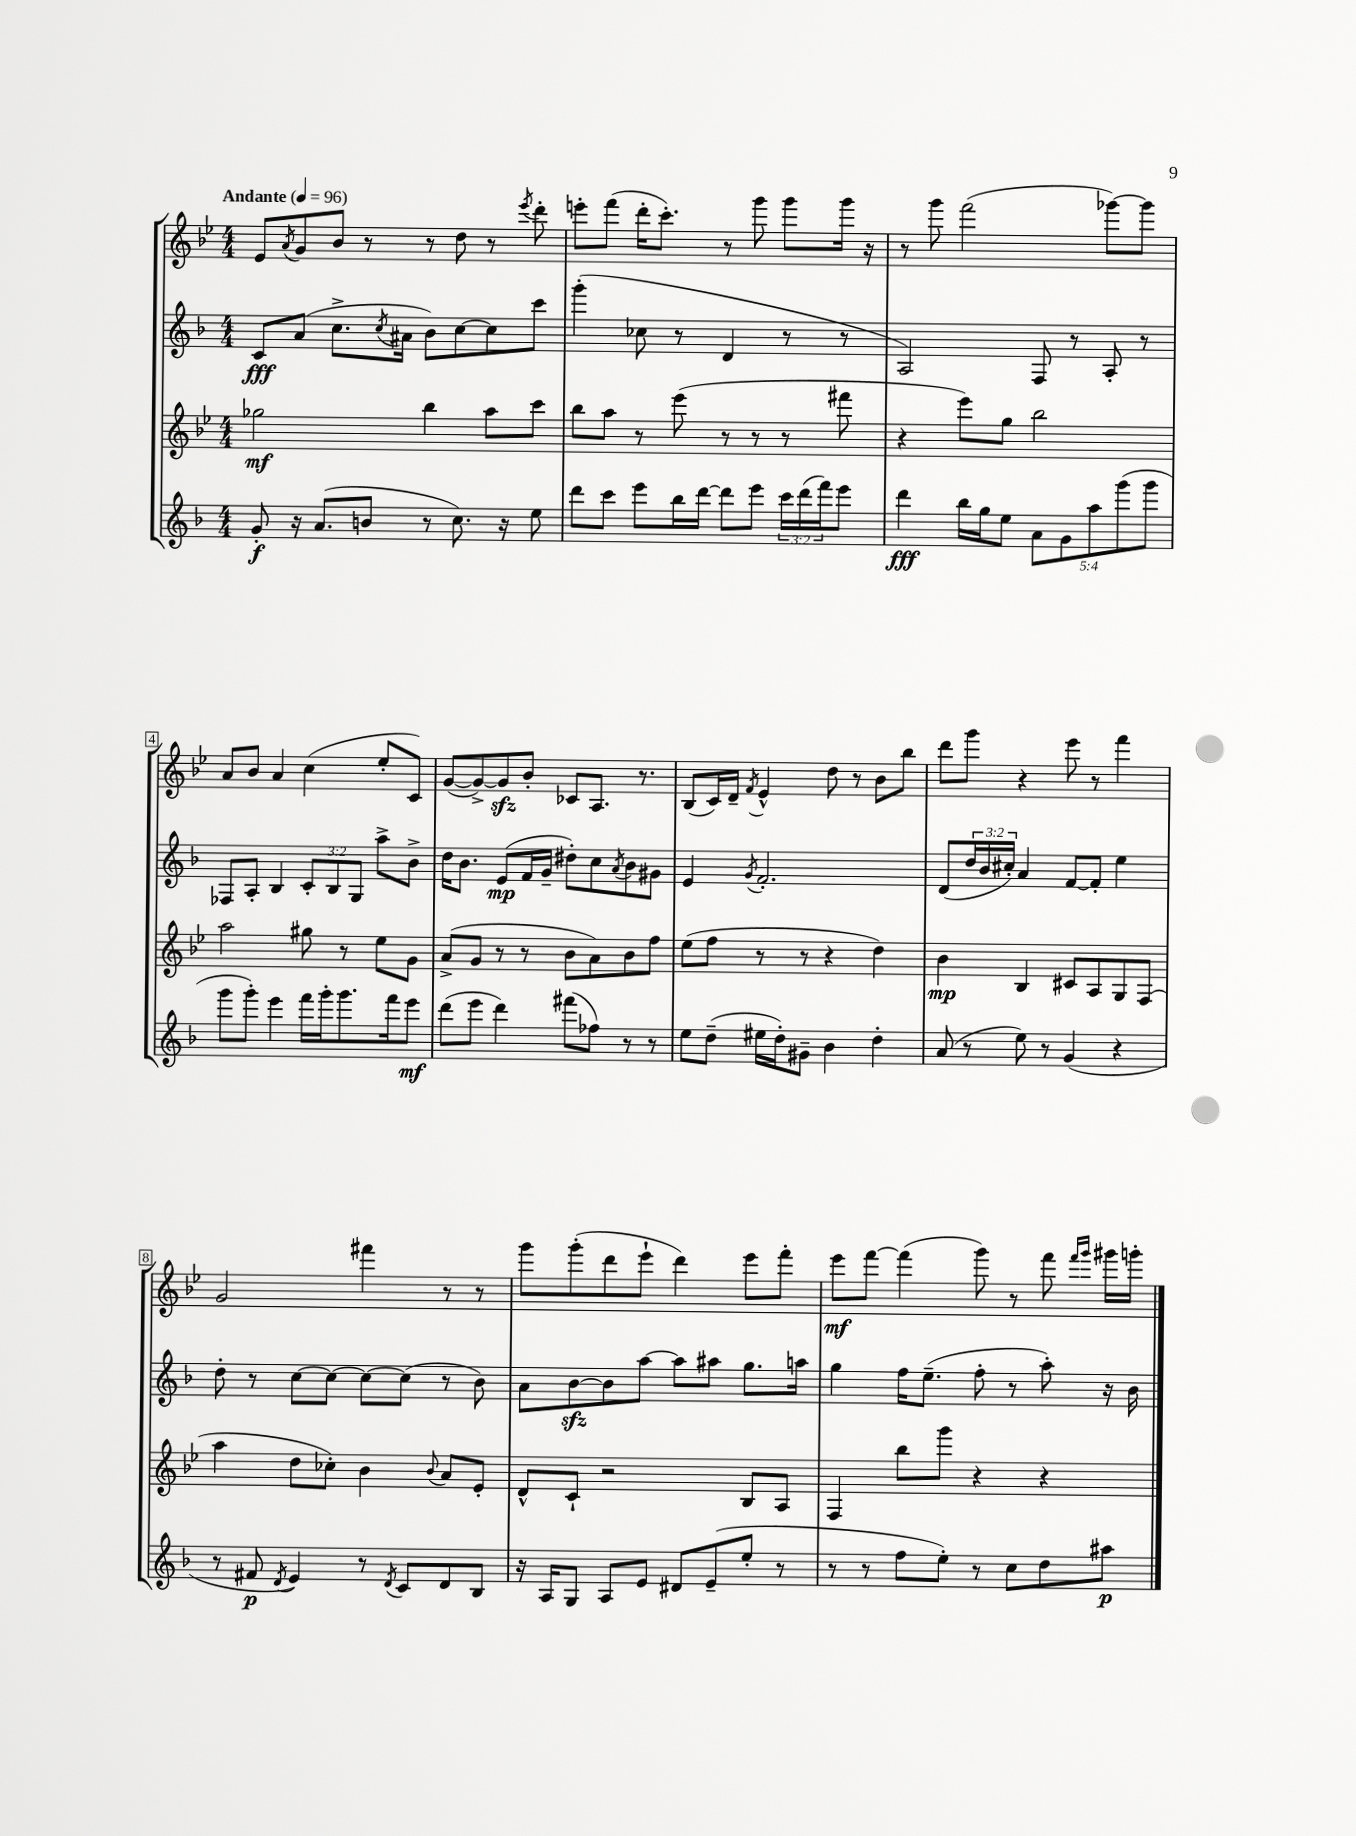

**kern	**kern	**kern	**kern
*staff4	*staff3	*staff2	*staff1
*clefG2	*clefG2	*clefG2	*clefG2
*k[b-]	*k[b-e-]	*k[b-]	*k[b-e-]
*M4/4	*M4/4	*M4/4	*M4/4
*MM96	*MM96	*MM96	*MM96
8g'	2gg-	8c	8e-
.	.	.	8qa
16r	.	(8a	8g
(8.a	.	.	.
.	.	8.cc^	8b-
8b	.	.	8r
.	.	8qcc	.
.	.	16a#	.
8r	4bb-	8b-)	8r
8.cc)	.	[8cc	8dd
.	8aa	8cc]	8r
16r	.	.	.
.	.	.	8qeee-
8ee	8ccc	8ccc	8ddd'
=	=	=	=
8ddd	8bb-	(4ggg'	8eee'
8ccc	8aa	.	(8fff
8eee	8r	8cc-	16ddd'
.	.	.	8.ccc')
16bb-	(8eee-	8r	.
[16ddd	.	.	.
8ddd]	8r	4d	8r
8eee	8r	.	8ggg
24ccc	8r	8r	8ggg
(24ddd	.	.	.
24fff)	.	.	.
8eee	8fff#	8r	16ggg
.	.	.	16r
=	=	=	=
4ddd	4r	2A)	8r
.	.	.	8ggg
16bb-	8eee-)	.	(2fff
16gg	.	.	.
8ee	8gg	.	.
10a	2bb-	8F	.
10g	.	.	.
.	.	8r	.
10aa	.	.	.
.	.	8A'	[8ggg-)
(10ggg	.	.	.
.	.	8r	8ggg-]
10ggg	.	.	.
=	=	=	=
8ggg	2aa	8F-	8a
8ggg')	.	8A'	8b-
4eee	.	4B-	4a
16fff	8gg#	12c'	(4cc
16ggg'	.	.	.
.	.	12B-	.
8.ggg	8r	.	.
.	.	12G	.
.	8ee-	8aa^	8ee-'
16fff	.	.	.
8eee	8g	8b-^	8c)
=	=	=	=
(8ddd	(8a^	16dd	([8g
.	.	8.b-	.
8eee	8g	.	8g^_)
4ddd)	8r	(8e	8g]
.	8r	16f	8b-'
.	.	16g~	.
(8fff#	8b-	8dd#')	8c-
8ff-)	8a)	8cc	8.A
.	.	8qa	.
8r	8b-	8b-	.
.	.	.	8.r
8r	8ff	8g#	.
=	=	=	=
8ee	(8ee-	4e	(8B-
(8dd~	8ff	.	16c)
.	.	.	16d~
.	.	8qg	8qf
16ee#	8r	2.f'	4e-^^
16dd')	.	.	.
8g#~	8r	.	.
4b-	4r	.	8dd
.	.	.	8r
4dd'	4dd)	.	8b-
.	.	.	8bb-
=	=	=	=
(8a	4b-	(8d	8ddd
8r	.	24dd	8ggg
.	.	24b-	.
.	.	24cc#')	.
8ee)	4B-	4a	4r
8r	.	.	.
(4g	8c#	[8f	8eee-
.	8A	8f']	8r
4r	8G	4ee	4fff
.	(8F	.	.
=	=	=	=
8r	4aa	8dd'	2g
8f#	.	8r	.
8qd	.	.	.
4e)	8dd	[8cc	.
.	8cc-')	8cc_	.
8r	4b-	8cc_	4fff#
8qd	.	.	.
8c	.	(8cc]	.
.	8qqb-	.	.
8d	8a	8r	8r
8B-	8e-'	8b-)	8r
=	=	=	=
16r	8d^^	8a	8ggg
16A	.	.	.
8G	8c`	[8b-	(8ggg'
8A	2r	8b-]	8ddd
8e	.	[8aa	8eee-`
8d#	.	8aa]	4ddd)
(8e~	.	8aa#	.
8ee'	8B-	8.gg	8eee-
8r	8A	.	8fff'
.	.	16aa	.
=	=	=	=
8r	4F	4gg	8eee-
8r	.	.	[8fff
8ff	8bb-	16ff	(4fff]
.	.	(8.ee~	.
8ee')	8ggg	.	.
8r	4r	8ff'	8ggg)
8cc	.	8r	8r
8dd	4r	8aa')	8fff
.	.	.	16qqfff
.	.	.	16qqggg
8aa#	.	16r	16ggg#
.	.	16b-	16ggg'
==	==	==	==
*-	*-	*-	*-
